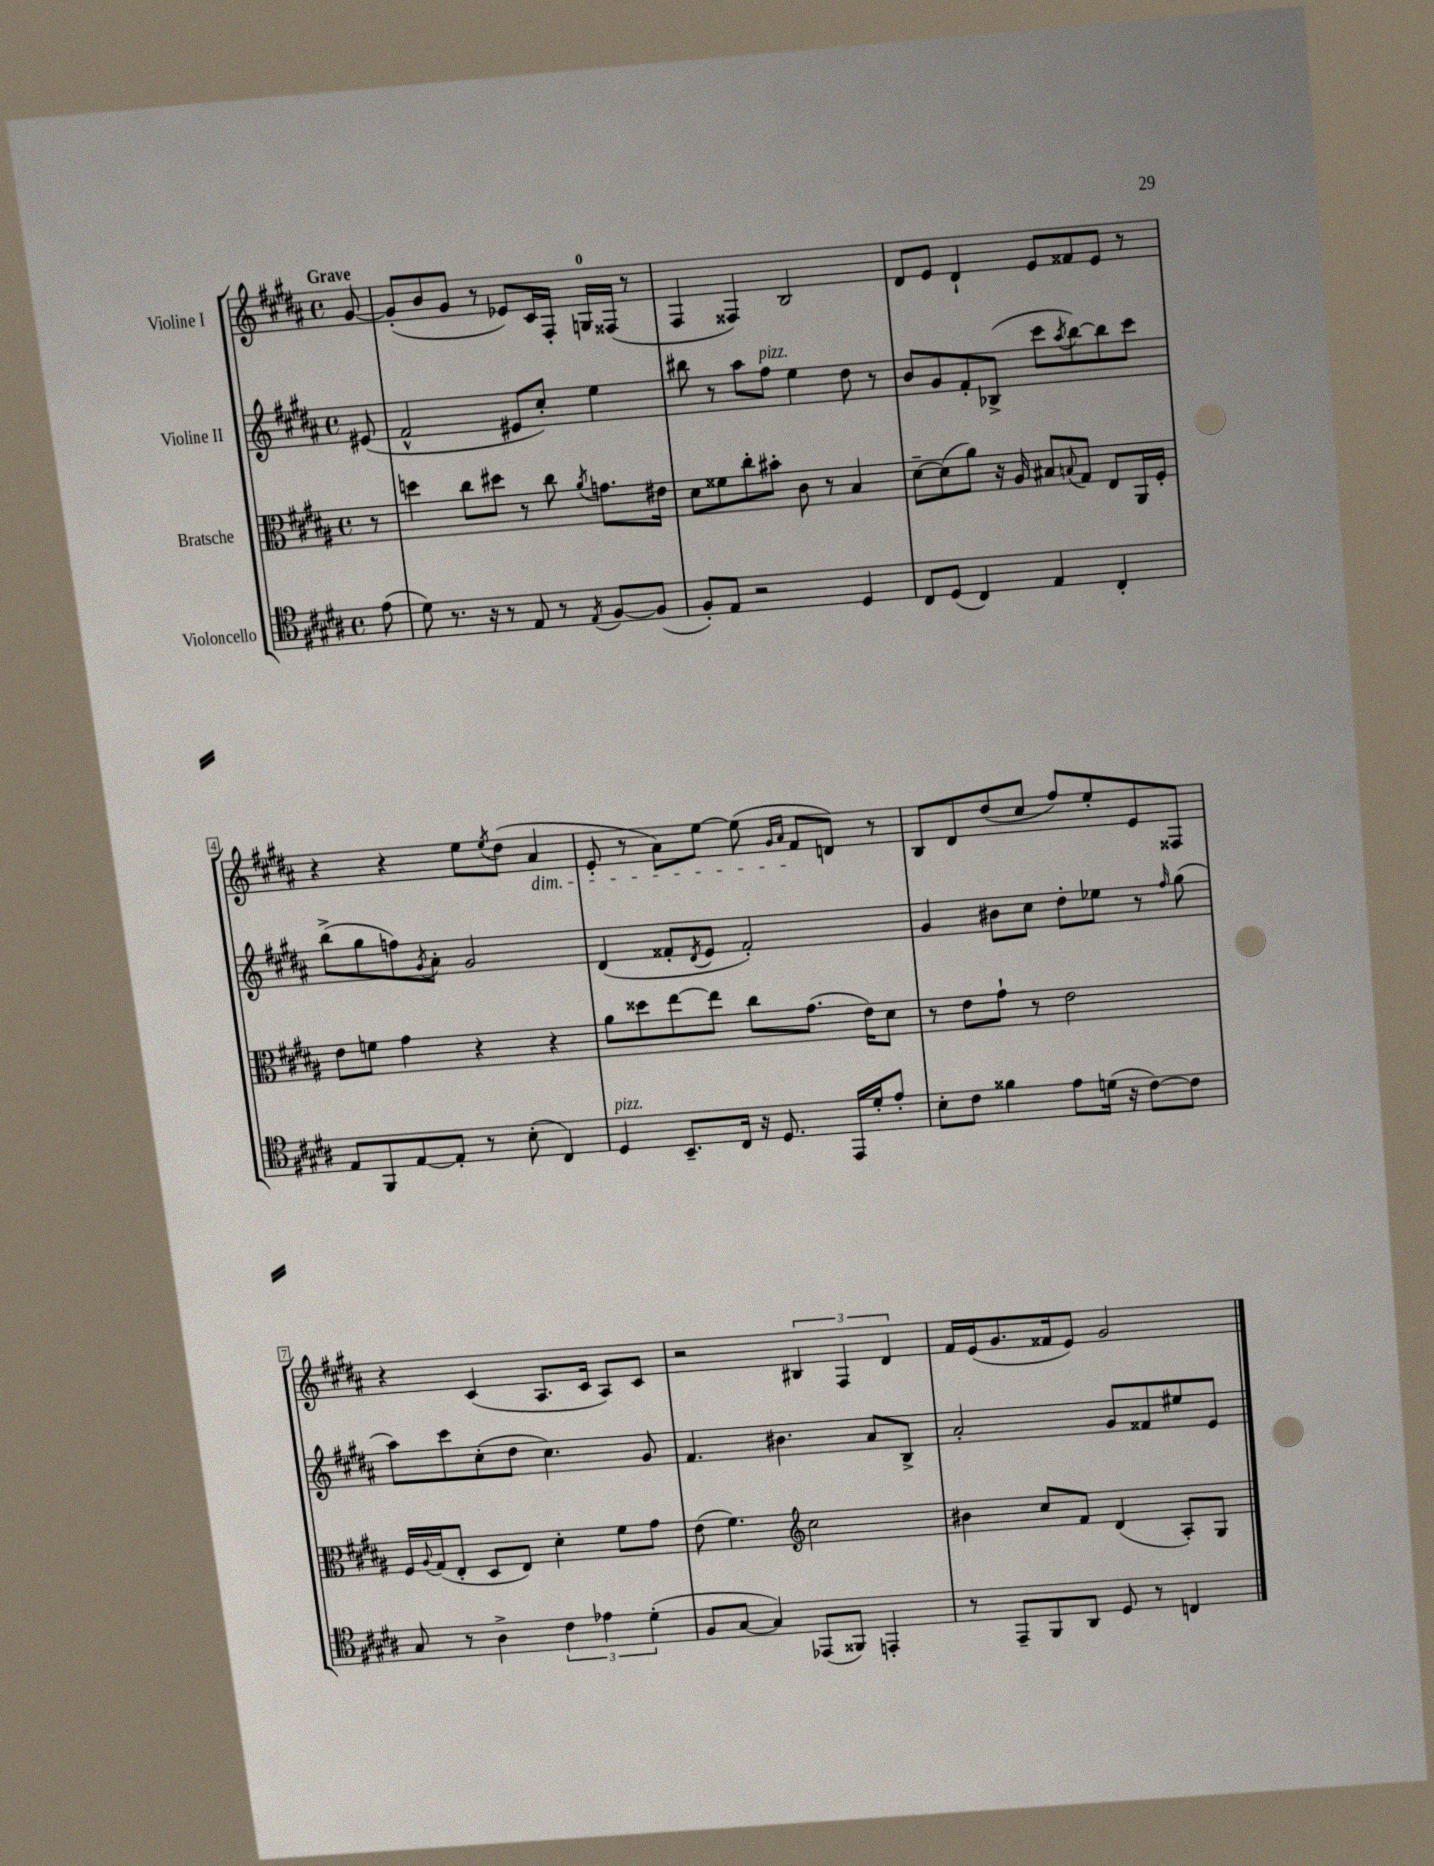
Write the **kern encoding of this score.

**kern	**kern	**kern	**kern
*staff4	*staff3	*staff2	*staff1
*clefC4	*clefC3	*clefG2	*clefG2
*k[f#c#g#d#a#]	*k[f#c#g#d#a#]	*k[f#c#g#d#a#]	*k[f#c#g#d#a#]
*M4/4	*M4/4	*M4/4	*M4/4
*met(c)	*met(c)	*met(c)	*met(c)
(8e	8r	(8e#	[8g#
=	=	=	=
8d#)	4dd	2f#^^	(8g#']
8.r	.	.	8b
.	8cc#	.	8g#
16r	.	.	.
8r	8dd#	.	8r
8E	8r	8e#	8e-)
8r	8cc#	8cc#')	16c#
.	.	.	16F#'
8qE	8qa#	.	.
[8F#	8.g	4ee	16G
.	.	.	(16F##
(8F#]	.	.	8r
.	16e#	.	.
=	=	=	=
8F#')	8d#	8bb#	4F#
8E	8f##	8r	.
2r	8cc#'	8aa#	4F##)
.	8b#'	8ff#	.
.	8c#	4ee	2B
.	8r	.	.
4D#	4B	8dd#	.
.	.	8r	.
=	=	=	=
8C#	[8d#~	8b	8d#
(8D#	(8d#]	8g#	8e
4C#)	8a#)	8f#'	4d#`
.	16r	(8B-^	.
.	16A#	.	.
4E	8B#	8ccc#	8e
.	8qqB	8qaa#	.
.	8G#	[8bb)	8f##
4C#'	8E	8bb]	8e
.	16AA#	8ccc#	8r
.	16F#'	.	.
=	=	=	=
8E	8e	(8bb^	4r
8FF#	8f	8gg#	.
[8E	4g#	8ff)	4r
.	.	8qg#	.
8E']	.	8a#'	.
8r	4r	2g#	8ee
.	.	.	8qee
(8B'	.	.	(8dd#
4C#)	4r	.	4a#
=	=	=	=
4D#	8a#	(4d#	8e'
.	8dd##	.	8r
8.BB~	[8ee	8f##'	8a#)
.	.	8qd#	.
.	8ee]	8e	[8ee
16C#	.	.	.
16r	8cc#	2f##')	(8ee]
8.D#	.	.	.
.	.	.	16qqg#
.	.	.	16qqa#
.	(8.g#	.	8f#
16EE	.	.	8d)
16d#'	16e)	.	.
8e'	8d#	.	8r
=	=	=	=
8B'	8r	4g#	8B
8c#	8e	.	8d#
4f##	8g#`	8b#	(8dd#
.	8r	8cc#	8cc#
8e	2e	8dd#'	8ff#)
(16d	.	8ee-	8ee'
16r	.	.	.
[8c#)	.	8r	8e
.	.	16qqff#	.
8c#]	.	(8gg#	8F##
=	=	=	=
8G#	16F#	8aa#)	4r
.	8qqA#	.	.
.	(16G#	.	.
8r	8E'	8ccc#	.
4A#^	8D#	(8cc#'	(4c#
.	8E)	8dd#	.
6c#	4d#'	4.cc#)	8.A#
6e-	.	.	.
.	.	.	16c#
.	8f#	.	8A#)
(6d#'	.	.	.
.	8g#	8g#	8c#
=	=	=	=
8F#	(8e	4.f#	2r
[8G#	4.f#)	.	.
4G#])	.	.	.
.	.	4.b#	.
*	*clefG2	*	*
(8EE-	2cc#	.	6B#
8FF##)	.	.	.
.	.	.	6F#
4EE'	.	8a#	.
.	.	.	6d#
.	.	8B^	.
=	=	=	=
8r	4b#	2a#'	16f#
.	.	.	(16e
8EE~	.	.	8.g#
8FF#	8cc#	.	.
.	.	.	16f##
8AA#	8f#	.	8e)
8D#	(4d#	8g#	2g#
8r	.	8f##	.
4C	8A#')	8ee#	.
.	8G#	8e	.
==	==	==	==
*-	*-	*-	*-
